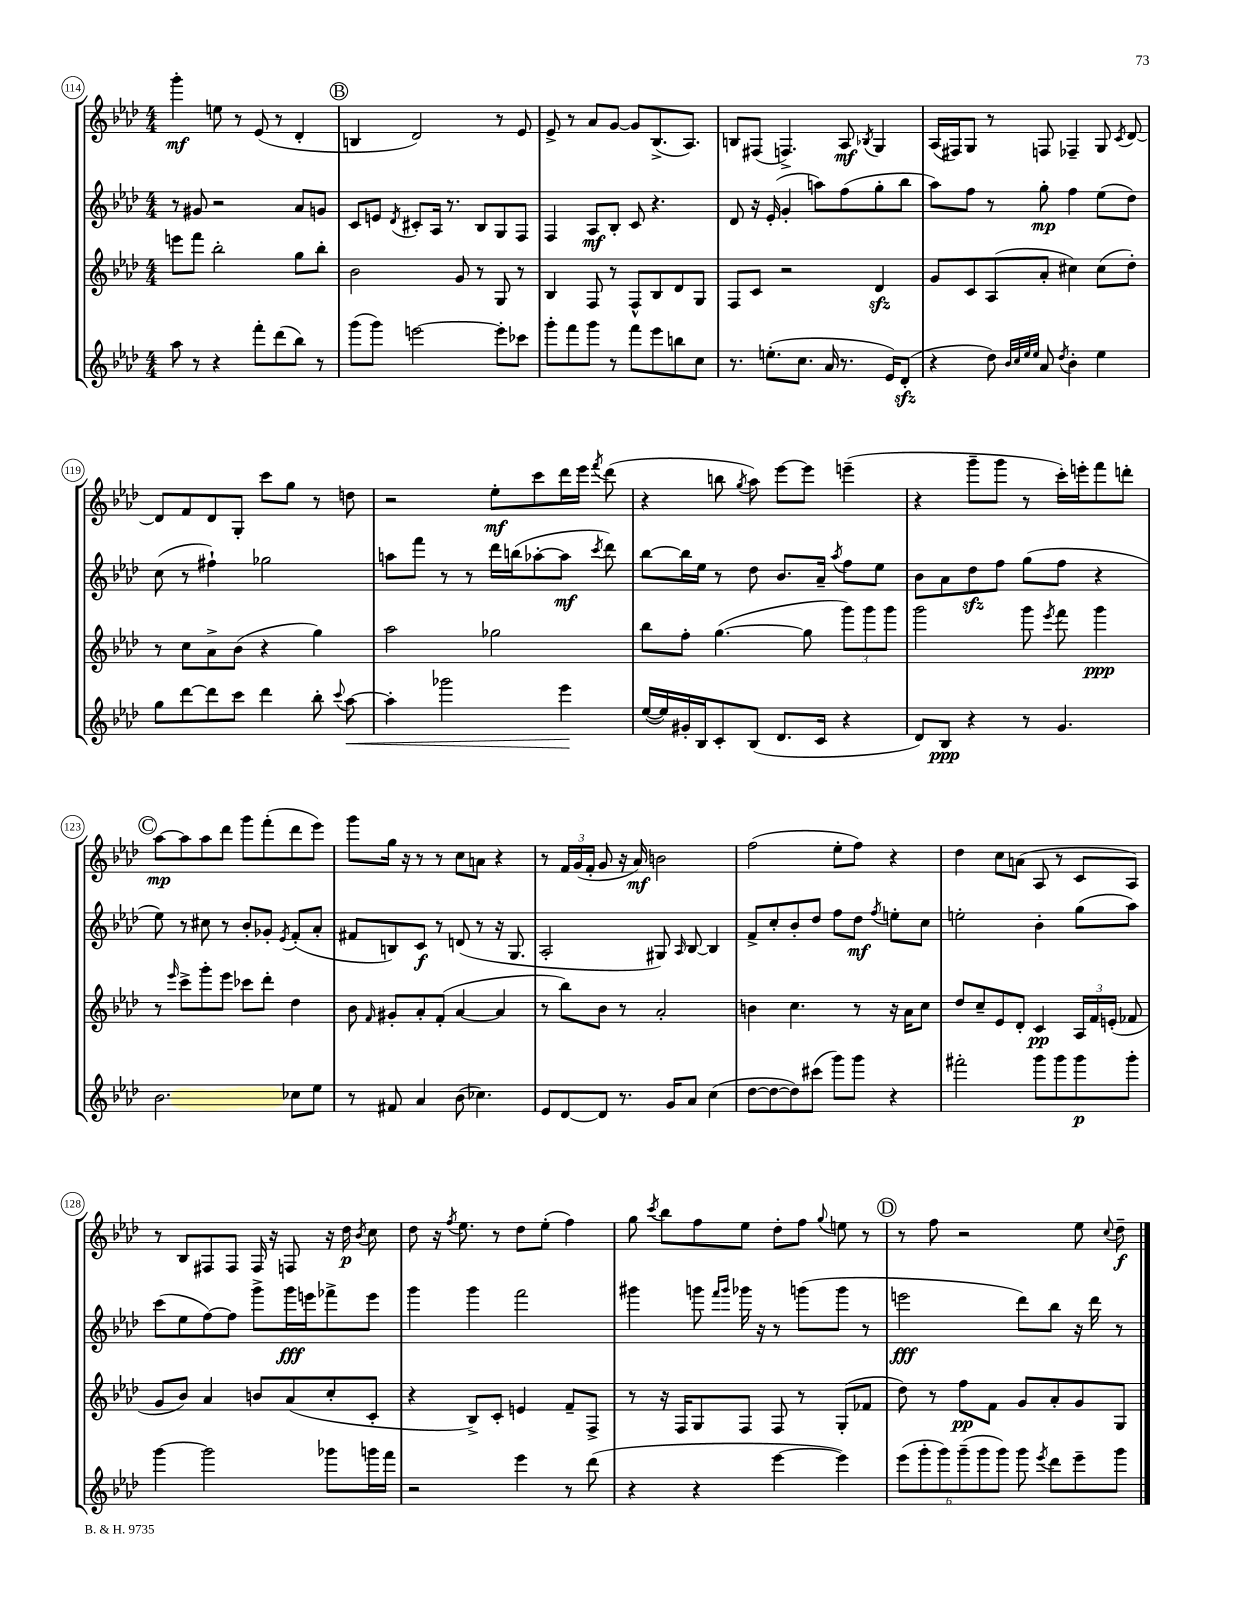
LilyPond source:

<<
\new StaffGroup <<
\new Staff = "s0" {
    \clef treble \key aes \major \numericTimeSignature \time 4/4
    \autoBeamOff g'''4-.\mf e''8 r8 ees'8( r8 des'4-. |
    \mark \markup { \circle "B" } b4 des'2) r8 ees'8 |
    ees'8-> r8 aes'8[ g'8]~ g'8[ bes8.->( aes8.]) |
    b8[ fis8]( f4.->) aes8\mf \acciaccatura { bes8 } g4 |
    aes16[( fis16) g8] r8 f8 fes4-- g8 \acciaccatura { c'8 } des'8~ |
    des'8[ f'8 des'8 g8]-. c'''8[ g''8] r8 d''8 |
    r2 ees''8[-.\mf c'''8 des'''16 ees'''16] \acciaccatura { f'''8 } des'''8( |
    r4 b''8 \acciaccatura { g''8 } aes''8) ees'''8[~ ees'''8] e'''4--( |
    r4 g'''8[-- g'''8] r8 c'''16[-.) e'''16-. f'''8 d'''8]-. |
    \mark \markup { \circle "C" } aes''8[~\mp aes''8 aes''8 des'''8] g'''8[ f'''8-.( des'''8 ees'''8]) |
    g'''8[ g''16] r16 r8 r8 c''8[ a'8] r4 |
    r8 \tuplet 3/2 { f'16[ g'16( f'16]-. } g'8 r16 aes'16\mf) b'2 |
    f''2( ees''8[-. f''8]) r4 |
    des''4 c''8[ a'8]( aes8 r8 c'8[ aes8]) |
    r8 bes8[ fis8 fis8] fis16 r16 f8 r16 des''16\p \acciaccatura { bes'8 } c''8 |
    des''8 r16 \acciaccatura { f''8 } ees''8. r8 des''8[ ees''8]-.( f''4) |
    g''8 \acciaccatura { c'''8 } bes''8[ f''8 ees''8] des''8[-. f''8] \appoggiatura { g''8 } e''8 r8 |
    \mark \markup { \circle "D" } r8 f''8 r2 ees''8 \appoggiatura { c''8 } des''8--\f \bar "|." |
}
\new Staff = "s1" {
    \clef treble \key aes \major \numericTimeSignature \time 4/4
    \autoBeamOff r8 gis'8 r2 aes'8[ g'8] |
    \mark \markup { \circle "B" } c'8[ e'8] \acciaccatura { des'8 } cis'8[-. aes16] r8. bes8[ g8 f8] |
    f4 aes8[\mf bes8]-. c'8 r4. |
    des'8 r16 ees'16-.( g'4-. a''8[) f''8( g''8-. bes''8] |
    aes''8[) f''8] r8 g''8-.\mp f''4 ees''8[( des''8]) |
    c''8( r8 fis''4-!) ges''2 |
    a''8[ f'''8] r8 r8 des'''16[ b''16( aes''8~-. aes''8]\mf \acciaccatura { c'''8 } des'''8) |
    bes''8[~ bes''16 ees''16] r8 des''8 bes'8.[ aes'16]-- \acciaccatura { aes''8 } f''8[ ees''8] |
    bes'8[ aes'8 des''8\sfz f''8] g''8[( f''8] r4 |
    \mark \markup { \circle "C" } ees''8) r8 cis''8 r8 bes'8[-. ges'8]-. \acciaccatura { ees'8 } f'8[-.( aes'8]-. |
    fis'8[ b8) c'8]\f r8 d'8( r8 r16 g8. |
    aes2-. gis8) \grace { aes16 } bes8~ bes4 |
    f'8[-> c''8-. bes'8-. des''8] f''8[ des''8]\mf \acciaccatura { f''8 } e''8[-. c''8] |
    e''2-. bes'4-. g''8[( aes''8]) |
    c'''8[( ees''8 f''8~) f''8] g'''8[-> g'''16\fff e'''16 fes'''8-> e'''8] |
    g'''4 g'''4 f'''2 |
    gis'''4 g'''8 \grace { f'''16[ g'''16] } ges'''16 r16 r8 g'''8[( g'''8] r8 |
    \mark \markup { \circle "D" } e'''2\fff des'''8[) bes''8] r16 des'''16 r8 \bar "|." |
}
\new Staff = "s2" {
    \clef treble \key aes \major \numericTimeSignature \time 4/4
    \autoBeamOff e'''8[ f'''8] bes''2-. g''8[ bes''8]-. |
    \mark \markup { \circle "B" } bes'2 g'8 r8 g8 r8 |
    bes4 f8 r8 f8[-^ bes8 des'8 g8] |
    f8[ c'8] r2 des'4\sfz |
    g'8[ c'8 aes8( aes'8]-. cis''4) cis''8[( des''8]-.) |
    r8 c''8[ aes'8-> bes'8]( r4 g''4) |
    aes''2 ges''2 |
    bes''8[ f''8]-. g''4.~( g''8 \tuplet 3/2 { g'''8[) g'''8 g'''8] } |
    g'''2 g'''8 \acciaccatura { ees'''8 } f'''8 g'''4\ppp |
    \mark \markup { \circle "C" } r8 \grace { ees'''16 } c'''8[-> g'''8-. ees'''8] ces'''8[ des'''8]-. des''4 |
    bes'8 \grace { f'16 } gis'8[-. aes'8-. f'8]-.( aes'4~ aes'4 |
    r8 bes''8[) bes'8] r8 aes'2-. |
    b'4 c''4. r8 r16 aes'16[ c''8] |
    des''8[ c''8-- ees'8 des'8]-. c'4\pp \tuplet 3/2 { aes16[ f'16 e'16]-.( } fes'8 |
    g'8[ bes'8]) aes'4 b'8[ aes'8( c''8-. c'8]-. |
    r4 bes8[->) c'8]-. e'4 f'8[-- f8]-> |
    r8 r16 f16[ g8 f8] f8 r8 g8[-.( fes'8] |
    \mark \markup { \circle "D" } des''8) r8 f''8[\pp f'8] g'8[ aes'8-. g'8 g8] \bar "|." |
}
\new Staff = "s3" {
    \clef treble \key aes \major \numericTimeSignature \time 4/4
    \autoBeamOff aes''8 r8 r4 f'''8[-. des'''8( bes''8]) r8 |
    \mark \markup { \circle "B" } g'''8[( g'''8]) e'''2~ e'''8[-. ces'''8] |
    g'''8[-. f'''8 g'''8] r8 f'''8[ ees'''8 b''8 c''8] |
    r8. e''8.[-.( c''8.] aes'16 r8. ees'16[) des'8]-.\sfz( |
    r4 des''8) \grace { bes'32[ c''32 ees''32 ees''32] } aes'8 \acciaccatura { des''8 } bes'4-. ees''4 |
    g''8[ des'''8~ des'''8 c'''8] des'''4 bes''8-. \appoggiatura { c'''8 } aes''8~\< |
    aes''4-. ges'''2 ees'''4\! |
    ees''16[~( ees''16) gis'16-. bes16 c'8-. bes8]( des'8.[ c'16] r4 |
    des'8[) bes8]\ppp r4 r8 g'4. |
    \mark \markup { \circle "C" } bes'2. ces''8[ ees''8] |
    r8 fis'8 aes'4 bes'8( ces''4.) |
    ees'8[ des'8~ des'8] r8. g'16[ aes'8] c''4( |
    des''8[~ des''8~ des''8) cis'''8]( g'''8[) g'''8] r4 |
    fis'''2-. g'''8[ g'''8 g'''8\p g'''8]-. |
    g'''4~ g'''2 ges'''8[ g'''16 f'''16] |
    r2 ees'''4 r8 des'''8( |
    r4 r4 ees'''4~ ees'''4) |
    \mark \markup { \circle "D" } \tuplet 6/4 { ees'''8[( g'''8-. g'''8) g'''8--( g'''8 g'''8]) } g'''8 \acciaccatura { ees'''8 } des'''8[ ees'''8-- g'''8] \bar "|." |
}
>>
>>
\layout { \context { \Score currentBarNumber = #114 \override BarNumber.stencil = #(make-stencil-circler 0.1 0.3 ly:text-interface::print) } }
